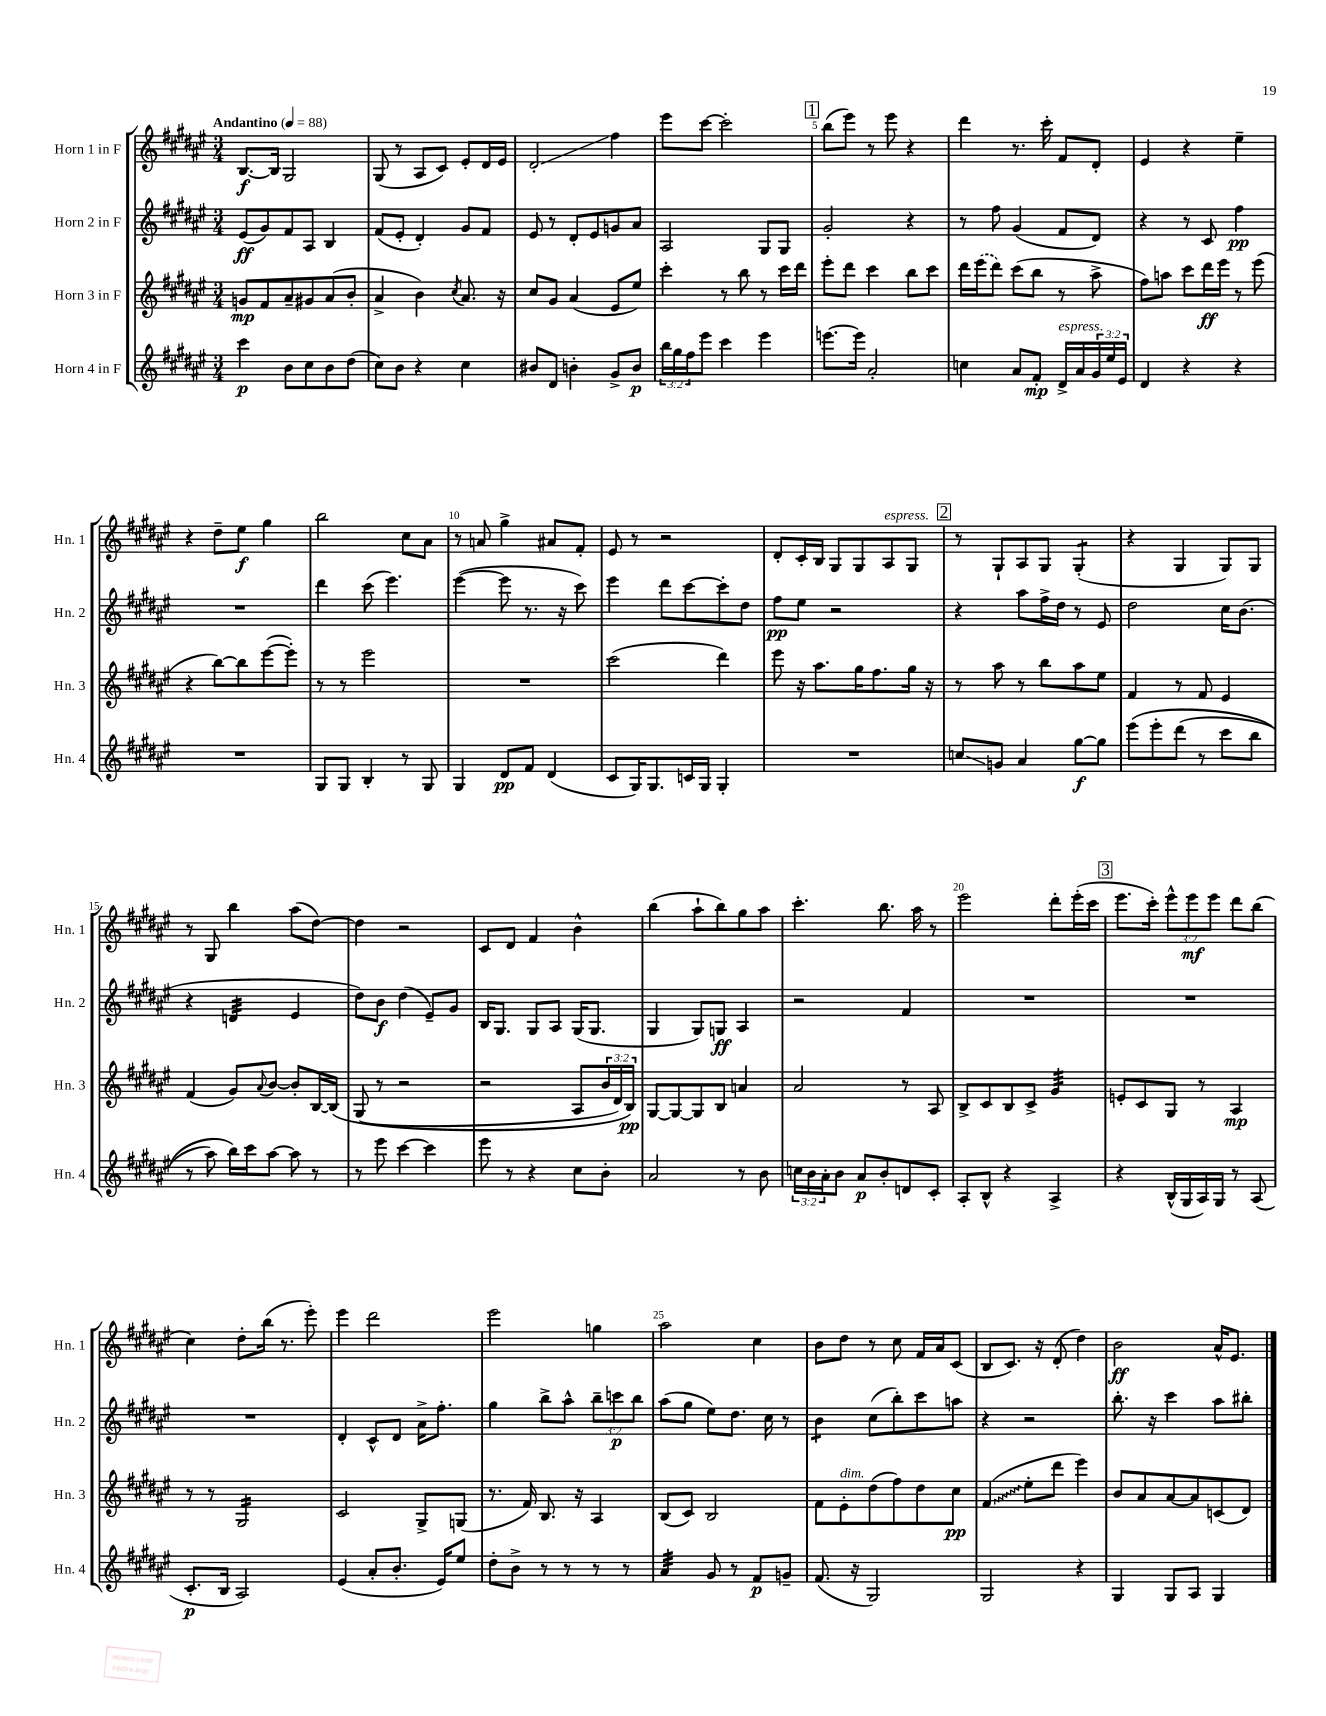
<<
\new StaffGroup <<
\new Staff = "s0" \with { instrumentName = "Horn 1 in F" shortInstrumentName = "Hn. 1" } {
    \clef treble \key fis \major \numericTimeSignature \time 3/4 \override Staff.TupletNumber.text = #tuplet-number::calc-fraction-text \tempo "Andantino" 4 = 88
    b8.~\f b16 gis2 |
    gis8( r8 ais8 cis'8) eis'8-. dis'16 eis'16 |
    dis'2-.\glissando fis''4 |
    eis'''8 cis'''8~ cis'''2-. |
    \mark \markup { \box "1" } b''8( eis'''8) r8 eis'''8 r4 |
    dis'''4 r8. cis'''16-. fis'8 dis'8-. |
    eis'4 r4 eis''4-- |
    r4 dis''8-- eis''8\f gis''4 |
    b''2 cis''8 ais'8 |
    r8 a'8 gis''4-> ais'8 fis'8-. |
    eis'8 r8 r2 |
    dis'8-. cis'16-. b16 gis8 gis8 ais8^\markup { \italic "espress." } gis8 |
    \mark \markup { \box "2" } r8 gis8-! ais8 gis8 gis4:8-.( |
    r4 gis4 gis8) gis8 |
    r8 gis8 b''4 ais''8( dis''8~) |
    dis''4 r2 |
    cis'8 dis'8 fis'4 b'4-^ |
    b''4( ais''8-! b''8) gis''8 ais''8 |
    cis'''4.-. b''8. ais''16 r8 |
    eis'''2 dis'''8-. eis'''16-.( cis'''16 |
    \mark \markup { \box "3" } eis'''8. cis'''16-.) \tuplet 3/2 { eis'''8-^ eis'''8\mf eis'''8 } dis'''8 b''8( |
    cis''4) dis''8-. b''16( r8. eis'''8-.) |
    eis'''4 dis'''2 |
    eis'''2 g''4 |
    ais''2 cis''4 |
    b'8 dis''8 r8 cis''8 fis'16 ais'16 cis'8( |
    b8 cis'8.) r16 dis'8-.( dis''4) |
    b'2\ff ais'16-^ eis'8. \bar "|." |
}
\new Staff = "s1" \with { instrumentName = "Horn 2 in F" shortInstrumentName = "Hn. 2" } {
    \clef treble \key fis \major \numericTimeSignature \time 3/4 \override Staff.TupletNumber.text = #tuplet-number::calc-fraction-text
    eis'8\ff( gis'8) fis'8 ais8 b4 |
    fis'8( eis'8-. dis'4-.) gis'8 fis'8 |
    eis'8 r8 dis'8-. eis'8 g'8 ais'8 |
    ais2 gis8 gis8 |
    \mark \markup { \box "1" } gis'2-. r4 |
    r8 fis''8 gis'4( fis'8 dis'8) |
    r4 r8 cis'8 fis''4\pp |
    R2. |
    dis'''4 cis'''8( eis'''4.) |
    eis'''4~( eis'''8 r8. r16 cis'''8) |
    eis'''4 dis'''8 cis'''8~ cis'''8-. dis''8 |
    fis''8\pp eis''8 r2 |
    \mark \markup { \box "2" } r4 ais''8 fis''16-> dis''16 r8 eis'8 |
    dis''2 cis''16 b'8.( |
    r4 d'4:32 eis'4 |
    dis''8) b'8\f dis''4( eis'8--) gis'8 |
    b16 gis8. gis8 ais8 gis16( gis8. |
    gis4 gis8) g8\ff ais4 |
    r2 fis'4 |
    R2. |
    \mark \markup { \box "3" } R2. |
    R2. |
    dis'4-. cis'8-^ dis'8 ais'16-> fis''8.-. |
    gis''4 b''8-> ais''8-^ \tuplet 3/2 { b''8-- c'''8\p b''8 } |
    ais''8( gis''8 eis''8) dis''8. cis''16 r8 |
    b'4:8 cis''8( b''8-.) cis'''8 a''8 |
    r4 r2 |
    b''8.-. r16 cis'''4 ais''8 bis''8-. \bar "|." |
}
\new Staff = "s2" \with { instrumentName = "Horn 3 in F" shortInstrumentName = "Hn. 3" } {
    \clef treble \key fis \major \numericTimeSignature \time 3/4 \override Staff.TupletNumber.text = #tuplet-number::calc-fraction-text
    g'8\mp fis'8 ais'8-- gis'8 ais'8( b'8-. |
    ais'4-> b'4) \acciaccatura { cis''8 } ais'8. r16 |
    cis''8 gis'8 ais'4( eis'8 eis''8) |
    cis'''4-. r8 b''8 r8 cis'''16 dis'''16 |
    \mark \markup { \box "1" } eis'''8-. dis'''8 cis'''4 b''8 cis'''8 |
    dis'''16 \once \slurDashed eis'''16( dis'''8) cis'''8( b''8 r8 ais''8-> |
    fis''8) a''8 cis'''8 dis'''16\ff eis'''16 r8 eis'''8( |
    r4 b''8~) b''8 eis'''8~( eis'''8-.) |
    r8 r8 eis'''2 |
    R2. |
    cis'''2( dis'''4) |
    eis'''8 r16 ais''8. gis''16 fis''8. gis''16 r16 |
    \mark \markup { \box "2" } r8 ais''8 r8 b''8 ais''8 eis''8 |
    fis'4 r8 fis'8 eis'4 |
    fis'4( gis'8) \appoggiatura { ais'8 } b'8~ b'8-. b16~ b16\( |
    gis8( r8 r2 |
    r2 ais8 \tuplet 3/2 { b'16 dis'16) b16\pp\) } |
    gis8~ gis8~ gis8 b8 a'4 |
    ais'2 r8 ais8 |
    b8-> cis'8 b8 cis'8-> gis'4:32 |
    \mark \markup { \box "3" } e'8-. cis'8 gis8 r8 ais4\mp |
    r8 r8 gis2:16 |
    cis'2 gis8-> g8( |
    r8. fis'16) b8. r16 ais4 |
    b8( cis'8) b2 |
    fis'8 eis'8-.^\markup { \italic "dim." } dis''8( fis''8) dis''8 cis''8\pp |
    \once \override Glissando.style = #'zigzag fis'4\glissando( eis''8-. dis'''8 eis'''4) |
    b'8 ais'8 ais'8~ ais'8 c'8( dis'8) \bar "|." |
}
\new Staff = "s3" \with { instrumentName = "Horn 4 in F" shortInstrumentName = "Hn. 4" } {
    \clef treble \key fis \major \numericTimeSignature \time 3/4 \override Staff.TupletNumber.text = #tuplet-number::calc-fraction-text
    cis'''4\p b'8 cis''8 b'8 dis''8( |
    cis''8) b'8 r4 cis''4 |
    bis'8 dis'8 b'4-. gis'8-> b'8\p |
    \tuplet 3/2 { b''16 gis''16 fis''16 } eis'''8 cis'''4 eis'''4 |
    \mark \markup { \box "1" } e'''8.~ e'''16 ais'2-. |
    c''4 ais'8 fis'8-.\mp dis'16->^\markup { \italic "espress." } ais'16 \tuplet 3/2 { gis'16 eis''16 eis'16 } |
    dis'4 r4 r4 |
    R2. |
    gis8 gis8 b4-. r8 gis8 |
    gis4 dis'8\pp fis'8 dis'4( |
    cis'8 gis16) gis8. c'16 gis16 gis4-. |
    R2. |
    \mark \markup { \box "2" } c''8\glissando g'8 ais'4 gis''8~\f gis''8 |
    eis'''8\( eis'''8-. dis'''8( r8 cis'''8 b''8 |
    r8 ais''8) b''16\) cis'''16 ais''8~ ais''8 r8 |
    r8 eis'''8 cis'''4~ cis'''4 |
    eis'''8 r8 r4 cis''8 b'8-. |
    ais'2 r8 b'8 |
    \tuplet 3/2 { c''16 b'16 ais'16-. } b'8 ais'8\p b'8-. d'8 cis'8-. |
    ais8-. b8-^ r4 ais4-> |
    \mark \markup { \box "3" } r4 b16-^( gis16 ais16) gis16 r8 ais8( |
    cis'8.-.\p b16 ais2) |
    eis'4( ais'8-. b'8.-. eis'16) eis''8 |
    dis''8-. b'8-> r8 r8 r8 r8 |
    ais'4:32 gis'8 r8 fis'8\p g'8-- |
    fis'8.( r16 gis2) |
    gis2 r4 |
    gis4 gis8 ais8 gis4 \bar "|." |
}
>>
>>
\layout { \context { \Score \override BarNumber.break-visibility = ##(#f #t #t) barNumberVisibility = #(every-nth-bar-number-visible 5) } }
